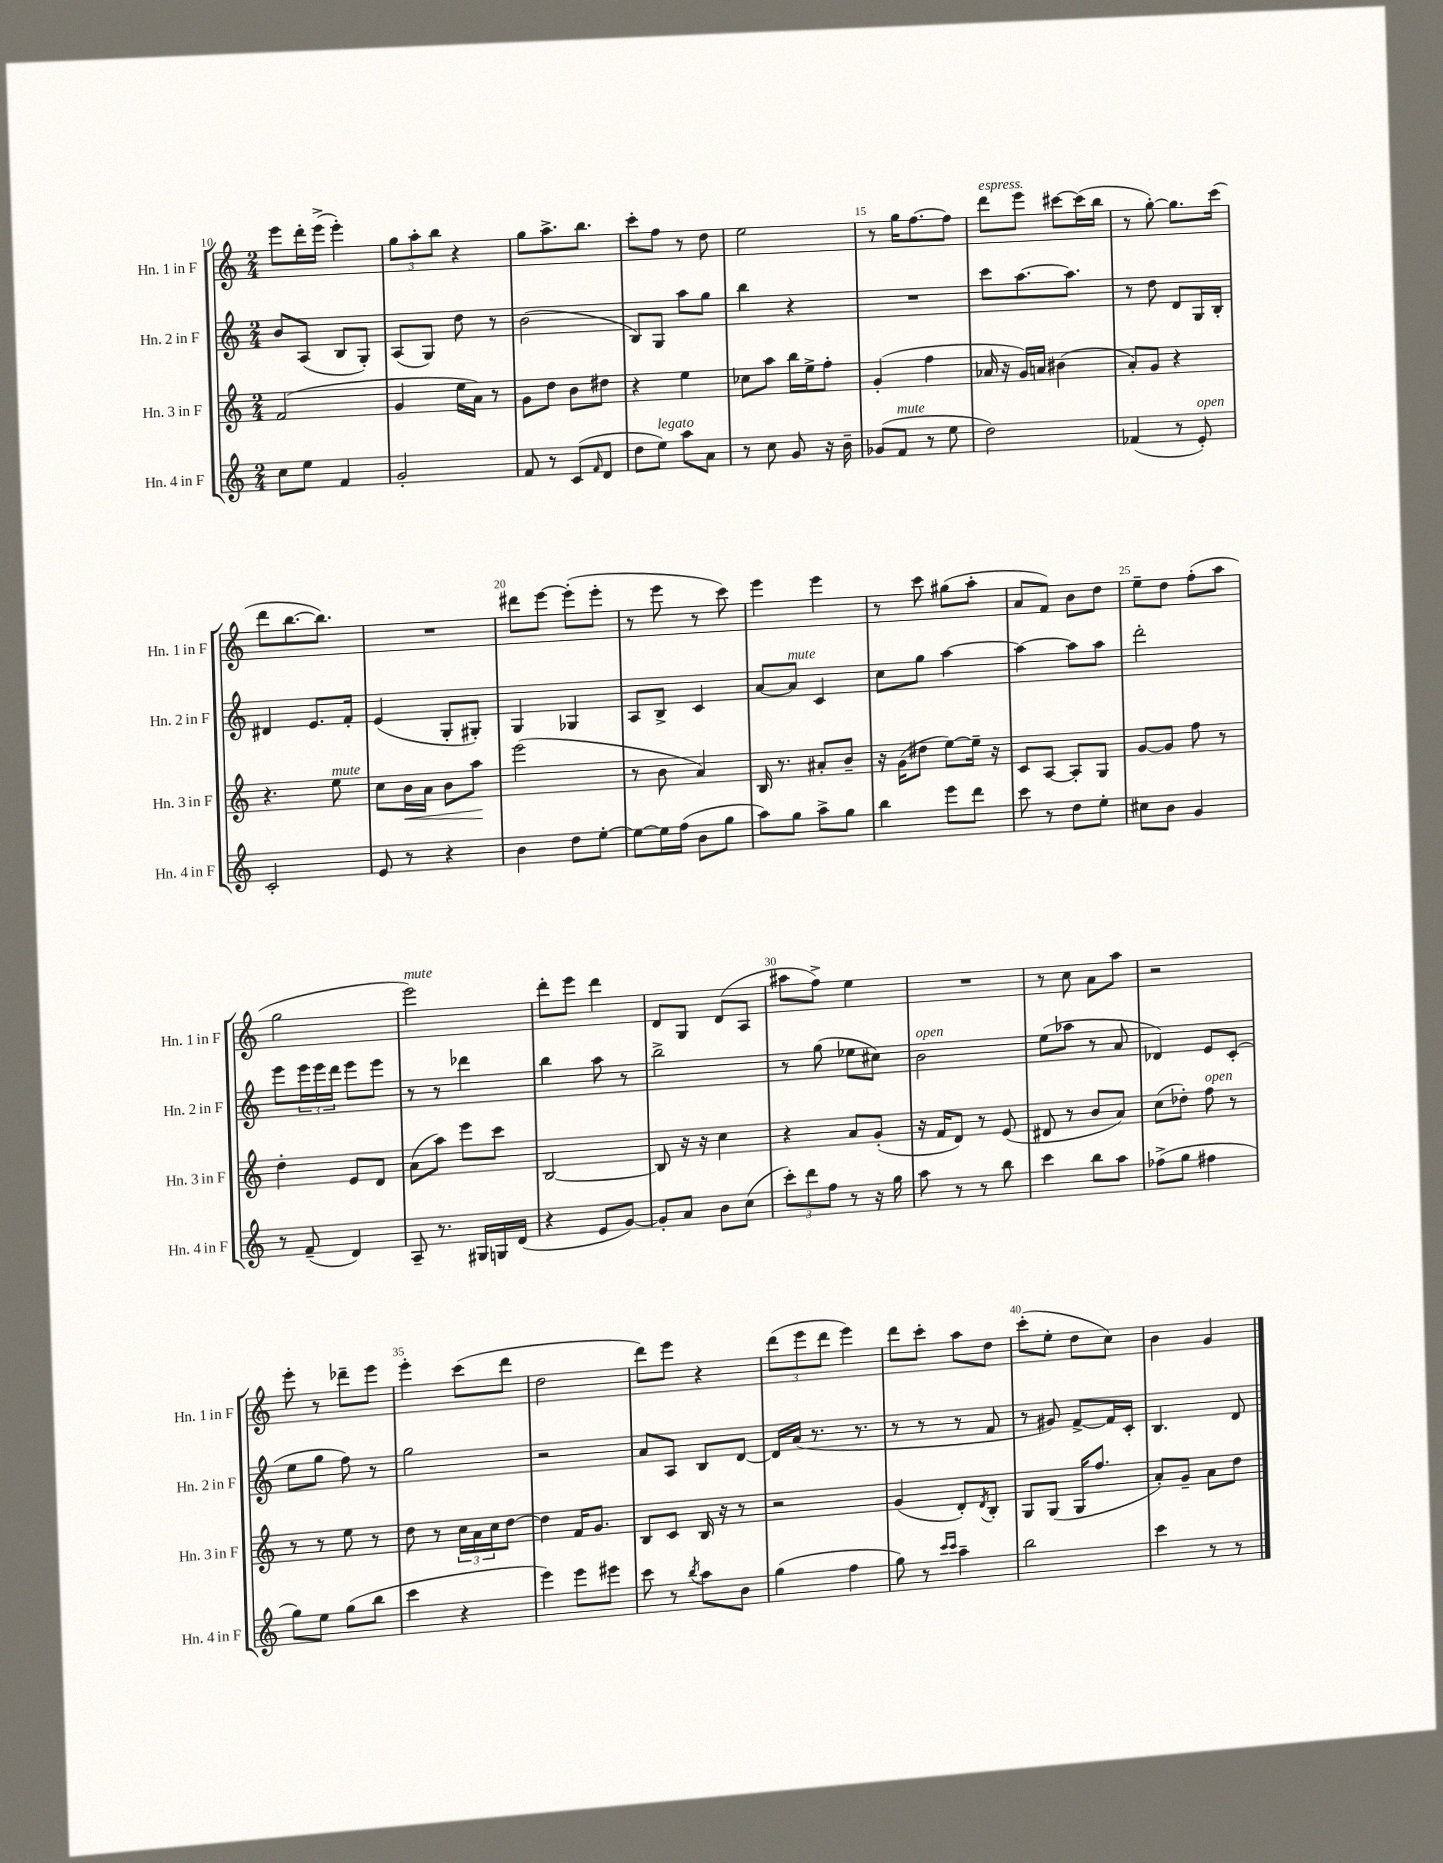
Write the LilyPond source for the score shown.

<<
\new StaffGroup <<
\new Staff = "s0" \with { instrumentName = "Hn. 1 in F" shortInstrumentName = "Hn. 1 in F" } {
    \clef treble \key c \major \numericTimeSignature \time 2/4
    e'''8 d'''16-. e'''16->( e'''4-.) |
    \tuplet 3/2 { g''8 a''8-. b''8 } r4 |
    g''8 a''8.-> b''8. |
    c'''8-. f''8 r8 d''8 |
    e''2 |
    r8 g''16 f''8.~ f''8 |
    d'''8^\markup { \italic "espress." } e'''8 cis'''8~ cis'''16( b''16 |
    r8 g''8~-.) g''8. c'''16( |
    d'''8 b''8.~ b''8.) |
    R2 |
    dis'''8 e'''8~ e'''8-.( e'''8-. |
    r8 e'''8 r8 c'''8) |
    e'''4 e'''4 |
    r8 c'''8 gis''8( a''8-. |
    a'8 f'8) b'8 d''8 |
    e''8-- d''8 f''8-.( a''8 |
    g''2 |
    e'''2^\markup { \italic "mute" }) |
    d'''8-. e'''8 d'''4 |
    d'8 g8 d'8( a8 |
    ais''8 f''8->) e''4 |
    R2 |
    r8 c''8 a'8 a''8 |
    r2 |
    e'''8-. r8 des'''8-- e'''8 |
    e'''4-. c'''8( d'''8 |
    d''2 |
    d'''8) e'''8 r4 |
    \tuplet 3/2 { d'''8( e'''8 d'''8 } e'''4) |
    d'''8 c'''8-. a''8 d''8 |
    c'''8-.( e''8-. d''8 c''8) |
    b'4 g'4 \bar "|." |
}
\new Staff = "s1" \with { instrumentName = "Hn. 2 in F" shortInstrumentName = "Hn. 2 in F" } {
    \clef treble \key c \major \numericTimeSignature \time 2/4
    b'8 a8( b8 g8-.) |
    a8( g8) d''8 r8 |
    b'2( |
    b8) g8 a''8 g''8 |
    b''4 r4 |
    R2 |
    c'''8 a''8.~ a''8. |
    r8 d''8 d'8 g16 b16-. |
    dis'4 e'8. f'16-. |
    e'4( g8-. gis8-.) |
    g4 ges4 |
    a8 b8-> c'4 |
    a'8~ a'8^\markup { \italic "mute" } c'4 |
    c''8 g''8 a''4~ |
    a''4~ a''8 a''8 |
    d'''2-. |
    e'''8 \tuplet 3/2 { e'''16 e'''16 d'''16 } e'''8 e'''8 |
    r8 r8 des'''4 |
    b''4 a''8 r8 |
    b''2-> |
    r8 g''8( ees''8 cis''8) |
    b'2^\markup { \italic "open" } |
    e''8( aes''8 r8 a'8 |
    des'4) e'8 c'8-.( |
    e''8 g''8 f''8) r8 |
    g''2 |
    r2 |
    a'8 a8 b8 d'8~ |
    d'16 a'16( r8. r8. |
    r8 r8 r8 f'8 |
    r8 gis'8) f'8~-> f'16 c'16-. |
    b4. d'8 \bar "|." |
}
\new Staff = "s2" \with { instrumentName = "Hn. 3 in F" shortInstrumentName = "Hn. 3 in F" } {
    \clef treble \key c \major \numericTimeSignature \time 2/4
    f'2( |
    g'4 e''16 a'16) r8 |
    g'8 d''8 b'8 dis''8 |
    r4 e''4 |
    ces''8 a''8 b''16 e''16-> f''8-. |
    g'4-.( f''4 |
    aes'16 r16 g'16) a'16 bis'4( |
    a'8-.) g'8 r4 |
    r4. e''8^\markup { \italic "mute" } |
    c''8 b'16\< a'16 b'8 a''8\! |
    e'''2( |
    r8 b'8 a'4) |
    b16 r8. ais'8-. b'8-- |
    r16 g'16( dis''8 e''8~) e''16-- r16 |
    c'8 a8~ a8-. g8 |
    g'8~ g'8 f''8 r8 |
    d''4-. e'8 d'8 |
    a'8( a''8) e'''8 c'''8 |
    b2~ |
    b8 r16 r16 c''4 |
    r4 a'8 g'8-.( |
    r16 f'16 d'8) r8 e'8( |
    dis'8 r8 b'8 a'8) |
    c''8( des''8-.) f''8^\markup { \italic "open" } r8 |
    r8 r8 e''8 r8 |
    d''8 r8 \tuplet 3/2 { c''16 a'16 c''16 } d''8~ |
    d''4 f'16 g'8. |
    b8 c'8 b16 r16 r8 |
    r2 |
    g'4( d'8-.) \acciaccatura { d'8 } b8-. |
    g8 g8( g16 f''8. |
    a'8-.) g'8-- a'8 d''8 \bar "|." |
}
\new Staff = "s3" \with { instrumentName = "Hn. 4 in F" shortInstrumentName = "Hn. 4 in F" } {
    \clef treble \key c \major \numericTimeSignature \time 2/4
    c''8 e''8 f'4 |
    g'2-. |
    f'8 r8 c'8( \grace { f'16 } d'8 |
    d''8 e''8^\markup { \italic "legato" }) a''8 a'8 |
    r8 c''8 g'8 r16 b'16-- |
    ges'8( f'8^\markup { \italic "mute" } r8 e''8 |
    d''2) |
    fes'4( r8 e'8-.^\markup { \italic "open" }) |
    c'2-. |
    e'8 r8 r4 |
    b'4 d''8 e''8~-. |
    e''8~ e''16 f''16( b'8 g''8 |
    a''8) g''8 a''8-> g''8 |
    b''4 e'''8 d'''8 |
    c'''8 r8 d''8 e''8-. |
    cis''8 b'8 g'4 |
    r8 f'8--( d'4) |
    a8-- r8. gis16 g16 d'16( |
    r4 e'8 g'8~) |
    g'8-. a'8 b'8 c''8( |
    \tuplet 3/2 { c'''8-.) d'''8 f''8 } r8 r16 g''16 |
    a''8 r8 r8 b''8 |
    c'''4 b''8 a''8 |
    fes''8->( g''8 fis''4 |
    g''8) e''8 g''8( b''8 |
    c'''4 r4 |
    e'''4) e'''8 eis'''8 |
    c'''8 r8 \acciaccatura { b''8 } a''8 b'8 |
    g''4( f''4 |
    g''8) r8 \grace { c'''16 c'''16 } a''4-- |
    b''2 |
    c'''4 r8 r8 \bar "|." |
}
>>
>>
\layout { \context { \Score currentBarNumber = #10 \override BarNumber.break-visibility = ##(#f #t #t) barNumberVisibility = #(every-nth-bar-number-visible 5) } }
